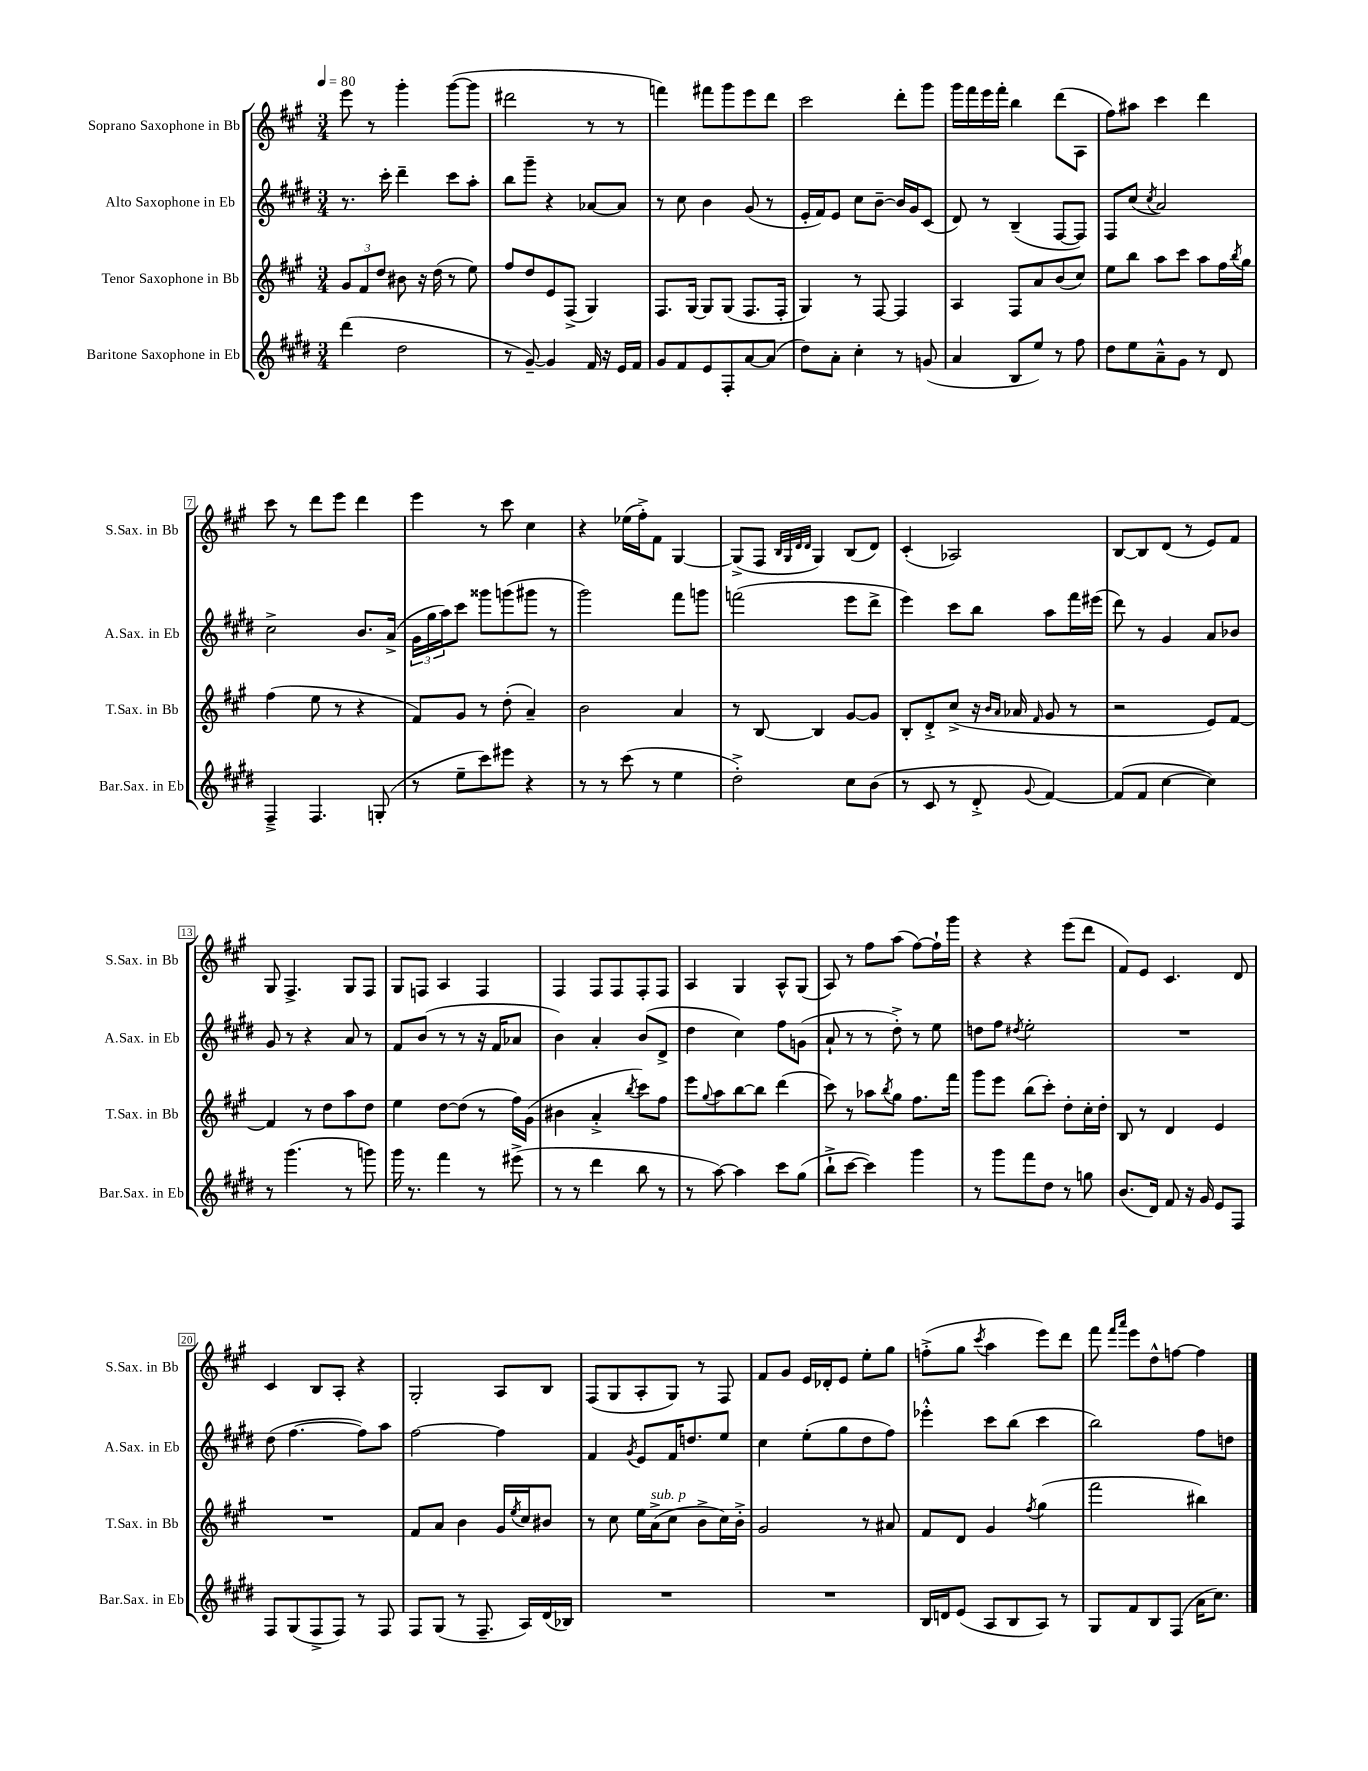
<<
\new StaffGroup <<
\new Staff = "s0" \with { instrumentName = "Soprano Saxophone in Bb" shortInstrumentName = "S.Sax. in Bb" } {
    \clef treble \key a \major \numericTimeSignature \time 3/4 \tempo 4 = 80
    e'''8 r8 gis'''4-. gis'''8~( gis'''8 |
    dis'''2 r8 r8 |
    f'''4) fis'''8 gis'''8 e'''8 d'''8 |
    cis'''2 d'''8-. gis'''8 |
    gis'''16 fis'''16 e'''16 fis'''16-. b''4 d'''8( a8 |
    fis''8) ais''8 cis'''4 d'''4 |
    cis'''8 r8 d'''8 e'''8 d'''4 |
    e'''4 r8 cis'''8 cis''4 |
    r4 ees''16( fis''16-.->) fis'8 gis4~ |
    gis8->( fis8 \grace { b32 gis32 d'32 d'32 } gis4) b8( d'8) |
    cis'4-.( aes2) |
    b8~ b8 d'8( r8 e'8) fis'8 |
    gis8 fis4.-> gis8 fis8 |
    gis8 f8 a4 f4 |
    fis4 fis8 fis8 fis8-. fis8 |
    a4 gis4 a8-^ gis8( |
    a8) r8 fis''8 a''8( fis''8~) fis''16-! gis'''16 |
    r4 r4 e'''8( d'''8 |
    fis'8) e'8 cis'4. d'8 |
    cis'4 b8 a8-. r4 |
    gis2-. a8 b8 |
    fis8( gis8 a8-. gis8) r8 fis8 |
    fis'8 gis'8 e'16 des'16-. e'8 e''8-. gis''8 |
    f''8-.->( gis''8 \acciaccatura { cis'''8 } a''4 e'''8) d'''8 |
    fis'''8 \grace { fis'''16 a'''16 } e'''8 d''8-^ f''8~ f''4 \bar "|." |
}
\new Staff = "s1" \with { instrumentName = "Alto Saxophone in Eb" shortInstrumentName = "A.Sax. in Eb" } {
    \clef treble \key e \major \numericTimeSignature \time 3/4
    r8. cis'''16-. dis'''4-- cis'''8 a''8-. |
    b''8 gis'''8-- r4 aes'8~ aes'8 |
    r8 cis''8 b'4 gis'8( r8 |
    e'16-. fis'16) e'8 cis''8 b'8~-- b'16 gis'16 cis'8( |
    dis'8) r8 b4--( fis8~ fis8) |
    fis8 cis''8( \acciaccatura { cis''8 } a'2) |
    cis''2-> b'8. a'16->( |
    \tuplet 3/2 { gis'16 gis''16 a''16) } cis'''8 gisis'''8 g'''8( gis'''8 r8 |
    gis'''2) fis'''8 g'''8 |
    f'''2( e'''8 dis'''8-> |
    e'''4) cis'''8 b''8 a''8 fis'''16 eis'''16( |
    dis'''8) r8 gis'4 a'8 bes'8 |
    gis'8 r8 r4 a'8 r8 |
    fis'8 b'8( r8 r8 r16 fis'16 aes'8 |
    b'4) a'4-. b'8( dis'8-> |
    dis''4 cis''4) fis''8 g'8( |
    a'8-! r8 r8 dis''8-.->) r8 e''8 |
    d''8 fis''8 \acciaccatura { dis''8 } e''2-. |
    R2. |
    dis''8( fis''4.~ fis''8) a''8 |
    fis''2~ fis''4 |
    fis'4 \acciaccatura { gis'8 } e'8 fis'16 d''8. e''8 |
    cis''4 e''8-.( gis''8 dis''8 fis''8) |
    ees'''4-.-^ cis'''8 b''8( cis'''4 |
    b''2) fis''8 d''8 \bar "|." |
}
\new Staff = "s2" \with { instrumentName = "Tenor Saxophone in Bb" shortInstrumentName = "T.Sax. in Bb" } {
    \clef treble \key a \major \numericTimeSignature \time 3/4
    \tuplet 3/2 { gis'8 fis'8 d''8 } bis'8 r16 d''16( r8 e''8) |
    fis''8 d''8 e'8 fis8->( gis4) |
    fis8. gis16~ gis8 gis8( fis8. fis16-. |
    gis4) r8 fis8~ fis4 |
    a4 fis8 a'8 b'8( cis''8) |
    e''8 b''8 a''8 cis'''8 a''8 fis''16 \acciaccatura { b''8 } gis''16 |
    fis''4( e''8 r8 r4 |
    fis'8) gis'8 r8 d''8-.( a'4--) |
    b'2 a'4 |
    r8 b8~ b4 gis'8~ gis'8 |
    b8-. d'8-.-> cis''8->( r16 \grace { b'16 a'16 } aes'16 \grace { fis'16 } gis'8 r8 |
    r2 e'8) fis'8~ |
    fis'4 r8 d''8 a''8 d''8 |
    e''4 d''8~ d''8( r8 fis''16) gis'16( |
    bis'4 a'4-.-> \acciaccatura { b''8 } cis'''8) fis''8 |
    e'''8 \appoggiatura { gis''8 } a''8 b''8~ b''8 d'''4( |
    cis'''8) r8 aes''8 \acciaccatura { b''8 } gis''8 fis''8. fis'''16 |
    gis'''8 e'''8 b''8( cis'''8-.) d''8-. cis''16-. d''16-. |
    b8 r8 d'4 e'4 |
    R2. |
    fis'8 a'8 b'4 gis'16 \acciaccatura { e''8 } cis''16 bis'8 |
    r8 cis''8 e''16 a'16->^\markup { \italic "sub. p" }( cis''8 b'8-> cis''16) b'16-.-> |
    gis'2 r8 ais'8 |
    fis'8 d'8 gis'4 \acciaccatura { fis''8 } gis''4( |
    fis'''2 bis''4) \bar "|." |
}
\new Staff = "s3" \with { instrumentName = "Baritone Saxophone in Eb" shortInstrumentName = "Bar.Sax. in Eb" } {
    \clef treble \key e \major \numericTimeSignature \time 3/4
    dis'''4( dis''2 |
    r8 gis'8~--) gis'4 fis'16 r16 e'16 fis'16 |
    gis'8 fis'8 e'8 fis8-. a'8~ a'8( |
    dis''8) a'8-. cis''4-. r8 g'8( |
    a'4 b8 e''8) r8 fis''8 |
    dis''8 e''8 a'8---^ gis'8 r8 dis'8 |
    fis4---> fis4. g8-.( |
    r8 e''8-- cis'''8) eis'''8 r4 |
    r8 r8 cis'''8( r8 e''4 |
    dis''2-.->) cis''8 b'8( |
    r8 cis'8 r8 dis'8-.-> \appoggiatura { gis'8 } fis'4~) |
    fis'8( fis'8 cis''4~ cis''4) |
    r8 gis'''4.( r8 g'''8) |
    gis'''16 r8. fis'''4 r8 eis'''8->( |
    r8 r8 dis'''4 b''8 r8 |
    r8 a''8~) a''4 cis'''8 gis''8( |
    b''8-!-> cis'''8~ cis'''4) gis'''4 |
    r8 gis'''8 fis'''8 dis''8 r8 g''8 |
    b'8.( dis'16) fis'8 r16 gis'16 e'8 fis8 |
    fis8 gis8( fis8-> fis8) r8 fis8 |
    fis8 gis8( r8 fis8.-- a16) dis'16( bes16) |
    R2. |
    R2. |
    b16 d'16 e'8( a8 b8 a8) r8 |
    gis8 fis'8 b8 fis8( a'16 cis''8.) \bar "|." |
}
>>
>>
\layout { \context { \Score \override BarNumber.stencil = #(make-stencil-boxer 0.1 0.3 ly:text-interface::print) } }
